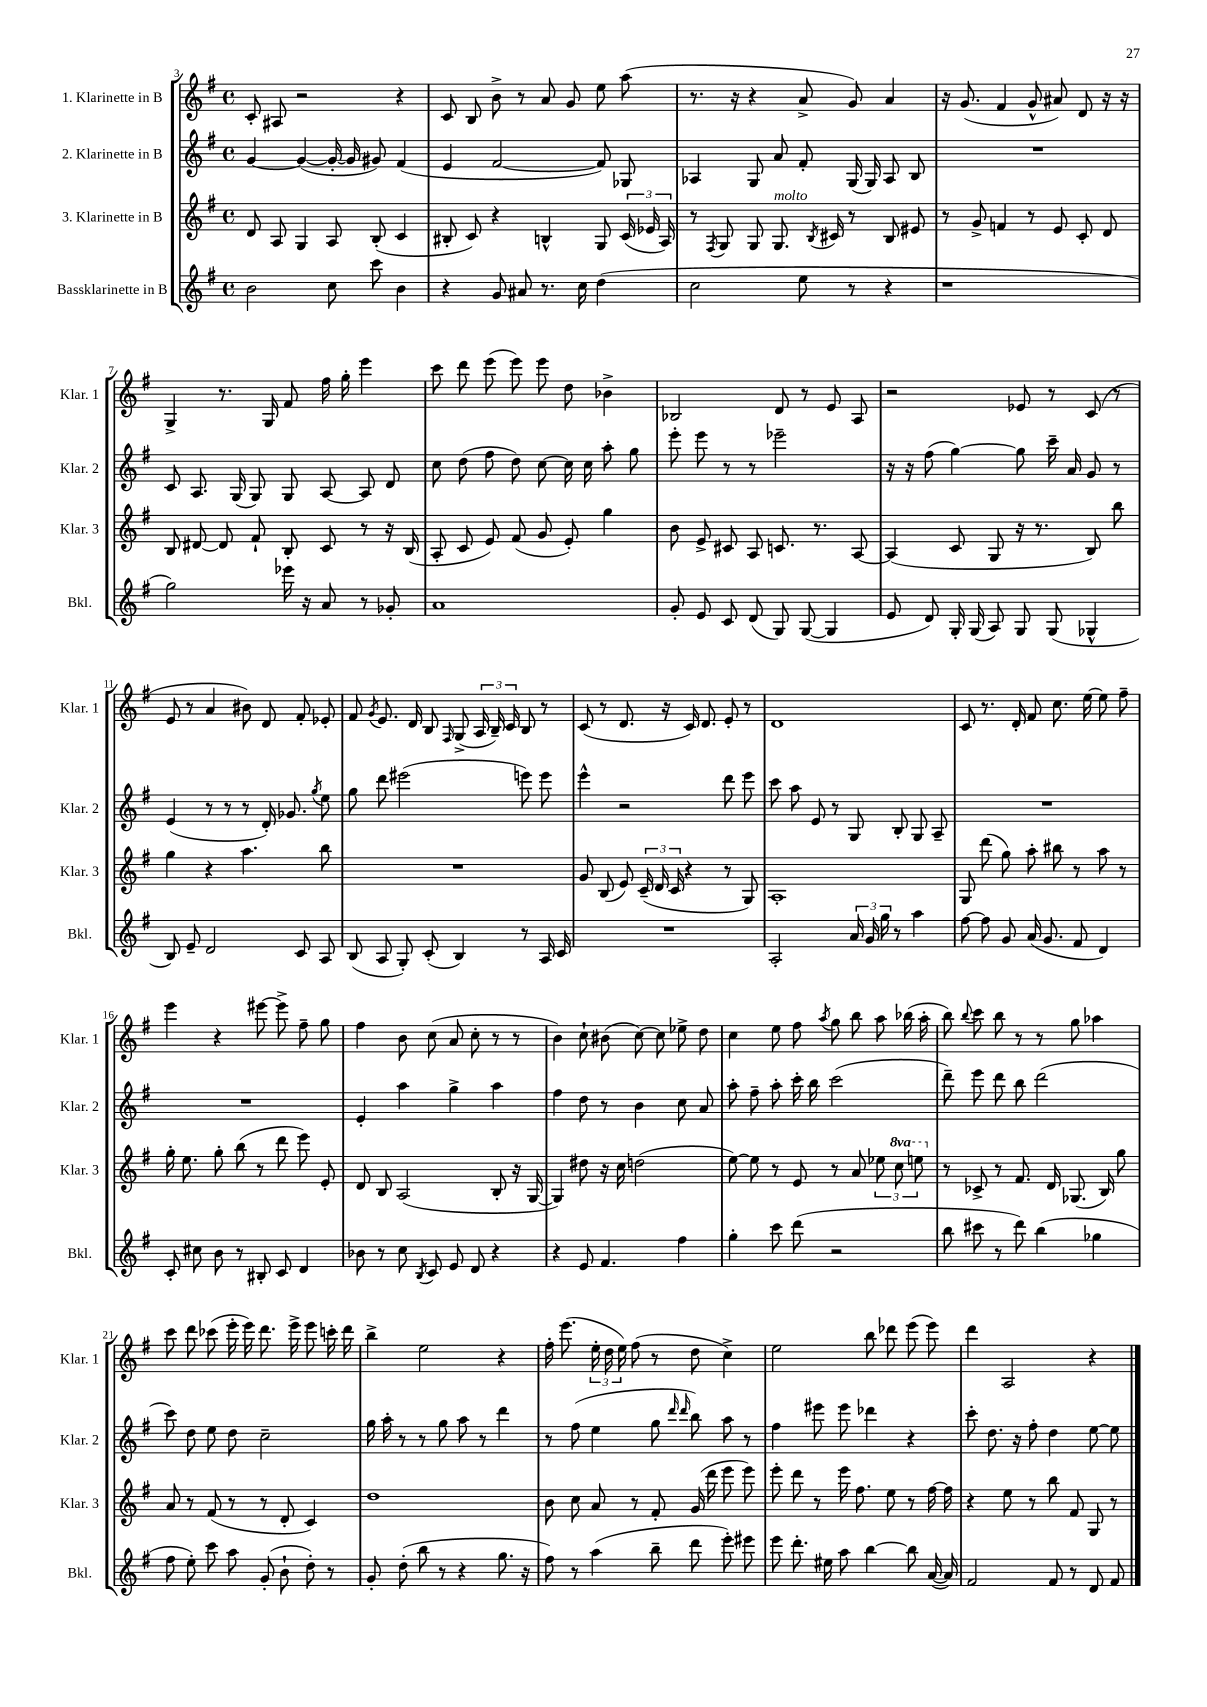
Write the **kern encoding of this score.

**kern	**kern	**kern	**kern
*staff4	*staff3	*staff2	*staff1
*clefG2	*clefG2	*clefG2	*clefG2
*k[f#]	*k[f#]	*k[f#]	*k[f#]
*M4/4	*M4/4	*M4/4	*M4/4
*met(c)	*met(c)	*met(c)	*met(c)
2b	8d	[4g	8c'
.	8A	.	8A#
.	4G	(4g_	2r
8cc	8A	16g'_	.
.	.	16g]	.
8ccc	(8B'	8g#)	.
4b	4c	(4f#	4r
=	=	=	=
4r	8B#'	4e	8c
.	8c)	.	8B
8g	4r	[2f#	8b^
8a#	.	.	8r
8.r	4B^^	.	8a
.	.	.	8g
16cc	.	.	.
(4dd	8G	8f#])	8ee
.	(24c	8G-	(8aa
.	24e-	.	.
.	24A)	.	.
=	=	=	=
2cc	8r	4A-	8.r
.	8qF#	.	.
.	8G	.	.
.	.	.	16r
.	8G	8G	4r
.	8.G	8a	.
8ee	.	8f#'	8a^
.	8qB	.	.
.	16c#	.	.
8r	8r	(16G	8g)
.	.	16G)	.
4r	8B	8A-	4a
.	8e#	8B	.
=	=	=	=
1r	8r	1r	16r
.	.	.	(8.g
.	8g^	.	.
.	4f	.	4f#
.	8r	.	8g^^
.	8e	.	8a#)
.	8c'	.	8d
.	8d	.	16r
.	.	.	16r
=	=	=	=
2gg)	8B	8c	4G^
.	[8d#	8.A	.
.	8d#]	.	8.r
.	.	(16G	.
.	8f#`	8G)	.
.	.	.	16G
16eee-	8B'	8G	8f#
16r	.	.	.
8a	8c	[8A	16ff#
.	.	.	16gg'
8r	8r	8A]	4eee
8g-'	16r	8d	.
.	(16B	.	.
=	=	=	=
1a	8A'	8cc	8ccc
.	8c	(8dd	8ddd
.	8e)	8ff#	(8eee
.	(8f#	8dd)	8eee)
.	8g	[8cc	8eee
.	8e')	16cc]	8dd
.	.	16cc	.
.	4gg	8aa'	4b-^
.	.	8gg	.
=	=	=	=
8g'	8b	8eee'	2B-
8e	8e^	8eee	.
8c	8c#	8r	.
(8d	8A	8r	.
8G)	8.c	2eee-~	8d
([8G	.	.	8r
.	8.r	.	.
4G]	.	.	8e
.	[8A	.	8A
=	=	=	=
8e	(4A]	16r	2r
.	.	16r	.
8d)	.	(8ff#	.
16G'	8c	[4gg)	.
(16G	.	.	.
8A)	8G	.	.
8G	16r	8gg]	8e-
.	8.r	.	.
(8G	.	16ccc~	8r
.	.	16a	.
4G-^^	8B)	8g	(8c
.	8bb	8r	8r
=	=	=	=
8B)	4gg	(4e	8e
8e~	.	.	8r
2d	4r	8r	4a
.	.	8r	.
.	4.aa	8r	8b#)
.	.	16d')	8d
.	.	8.g-	.
8c	.	.	8f#'
.	.	8qgg	.
8A	8bb	8ee	8e-'
=	=	=	=
(8B	1r	8gg	8f#
.	.	.	8qg
8A	.	8ddd	8.e
8G')	.	(2eee#	.
.	.	.	16d
(8c'	.	.	8B
.	.	.	16qqF#
4B)	.	.	(8G^
.	.	.	24A
.	.	.	24B~)
.	.	.	24c
8r	.	8eee)	8B
16A	.	8eee	8r
16c	.	.	.
=	=	=	=
1r	8g	4eee^^	(8c
.	(8B	.	8r
.	8e)	2r	8.d
.	(24c~	.	.
.	24d	.	.
.	.	.	16r
.	24c	.	.
.	4r	.	16c)
.	.	.	8.d
.	8r	8ddd	8e'
.	8G)	8eee	8r
=	=	=	=
2A'	1A'	8ccc	1d
.	.	8aa	.
.	.	8e	.
.	.	8r	.
24a	.	8G	.
24g	.	.	.
24gg	.	.	.
8r	.	8B'	.
4aa	.	8G	.
.	.	8A~	.
=	=	=	=
[8ff#	8G	1r	8c
8ff#]	(8ddd	.	8.r
8g	8gg)	.	.
.	.	.	16d'
(16a	8aa'	.	8f#
8.g	.	.	.
.	8bb#	.	8.cc
8f#	8r	.	.
.	.	.	[16ee
4d)	8aa	.	8ee]
.	8r	.	8ff#~
=	=	=	=
8c'	16gg'	1r	4eee
.	8.ee	.	.
8cc#	.	.	.
8b	8gg'	.	4r
8r	(8bb	.	.
8B#'	8r	.	[8eee#
8c	8ddd	.	8eee#^]
4d	8eee)	.	8ff#~
.	8e'	.	8gg
=	=	=	=
8b-	8d	4e'	4ff#
8r	8B	.	.
8cc	(2A	4aa	8b
8qB	.	.	.
8c	.	.	(8cc
8e	.	4gg^	8a
8d	.	.	8cc'
4r	8B'	4aa	8r
.	16r	.	8r
.	[16G	.	.
=	=	=	=
4r	4G])	4ff#	4b)
8e	8dd#	8dd	8cc`
4.f#	16r	8r	(8b#
.	16cc	.	.
.	(2dd	4b	[8cc)
.	.	.	8cc]
4ff#	.	8cc	8ee-^
.	.	8a	8dd
=	=	=	=
4gg'	[8ee)	8aa'	4cc
.	8ee]	8ff#~	.
8ccc	8r	8aa'	8ee
(8ddd	8e	16ccc'	8ff#
.	.	16bb	.
.	.	.	8qaa
2r	8r	(2ccc	8gg
.	8a	.	8bb
.	12ee-	.	8aa
.	12ccc	.	.
.	.	.	(16bb-
.	12eee	.	.
.	.	.	16aa'
=	=	=	=
8bb	8r	8ddd~)	8bb)
.	.	.	8qqbb
8ccc#	8c-^	8eee	8ccc
8r	8r	8ddd	8bb
8ddd)	8.f#	8bb	8r
(4bb	.	(2ddd	8r
.	16d	.	.
.	(8.G-	.	8gg
4gg-	.	.	4aa-
.	16B)	.	.
.	8gg	.	.
=	=	=	=
8ff#	8a	8ccc)	8ccc
8ee')	8r	8dd	8ddd
8ccc	(8f#	8ee	(8ccc-
8aa	8r	8dd	16eee'
.	.	.	16eee)
(8g'	8r	2cc~	8.ddd
8b`	8d'	.	.
.	.	.	16eee^
8dd')	4c)	.	8eee
8r	.	.	16ccc'
.	.	.	16ddd
=	=	=	=
8g'	1dd	16gg	4bb^
.	.	16aa'	.
(8dd'	.	8r	.
8bb	.	8r	2ee
8r	.	8gg	.
4r	.	8aa	.
.	.	8r	.
8.gg	.	4ddd	4r
16r	.	.	.
=	=	=	=
8ff#)	8b	8r	16ff#'
.	.	.	(8.eee
8r	8cc	(8ff#	.
(4aa	8a	4ee	24ee'
.	.	.	24dd
.	.	.	24ee)
.	8r	.	(8ff#
8bb~	8f#'	8gg	8r
.	.	16qqddd	.
.	.	16qqddd	.
8ddd	(16g	8bb)	8dd
.	16ddd	.	.
8eee')	8eee	8aa	4cc^)
8eee#	8eee)	8r	.
=	=	=	=
8eee	8eee'	4ff#	2ee
8.ddd'	8ddd	.	.
.	8r	8eee#	.
16ee#	.	.	.
8aa	16eee	8eee#	.
.	8.ff#	.	.
[4bb	.	4ddd-	8bb
.	8ee	.	8ddd-
8bb]	8r	4r	(8eee
([16a	[16ff#	.	8eee)
16a])	16ff#]	.	.
=	=	=	=
2f#	4r	8ccc'	4ddd
.	.	8.dd	.
.	8ee	.	2A
.	.	16r	.
.	8r	8ff#'	.
8f#	8bb	4dd	.
8r	8f#	.	.
8d	8G	[8ee	4r
8f#	8r	8ee]	.
==	==	==	==
*-	*-	*-	*-
